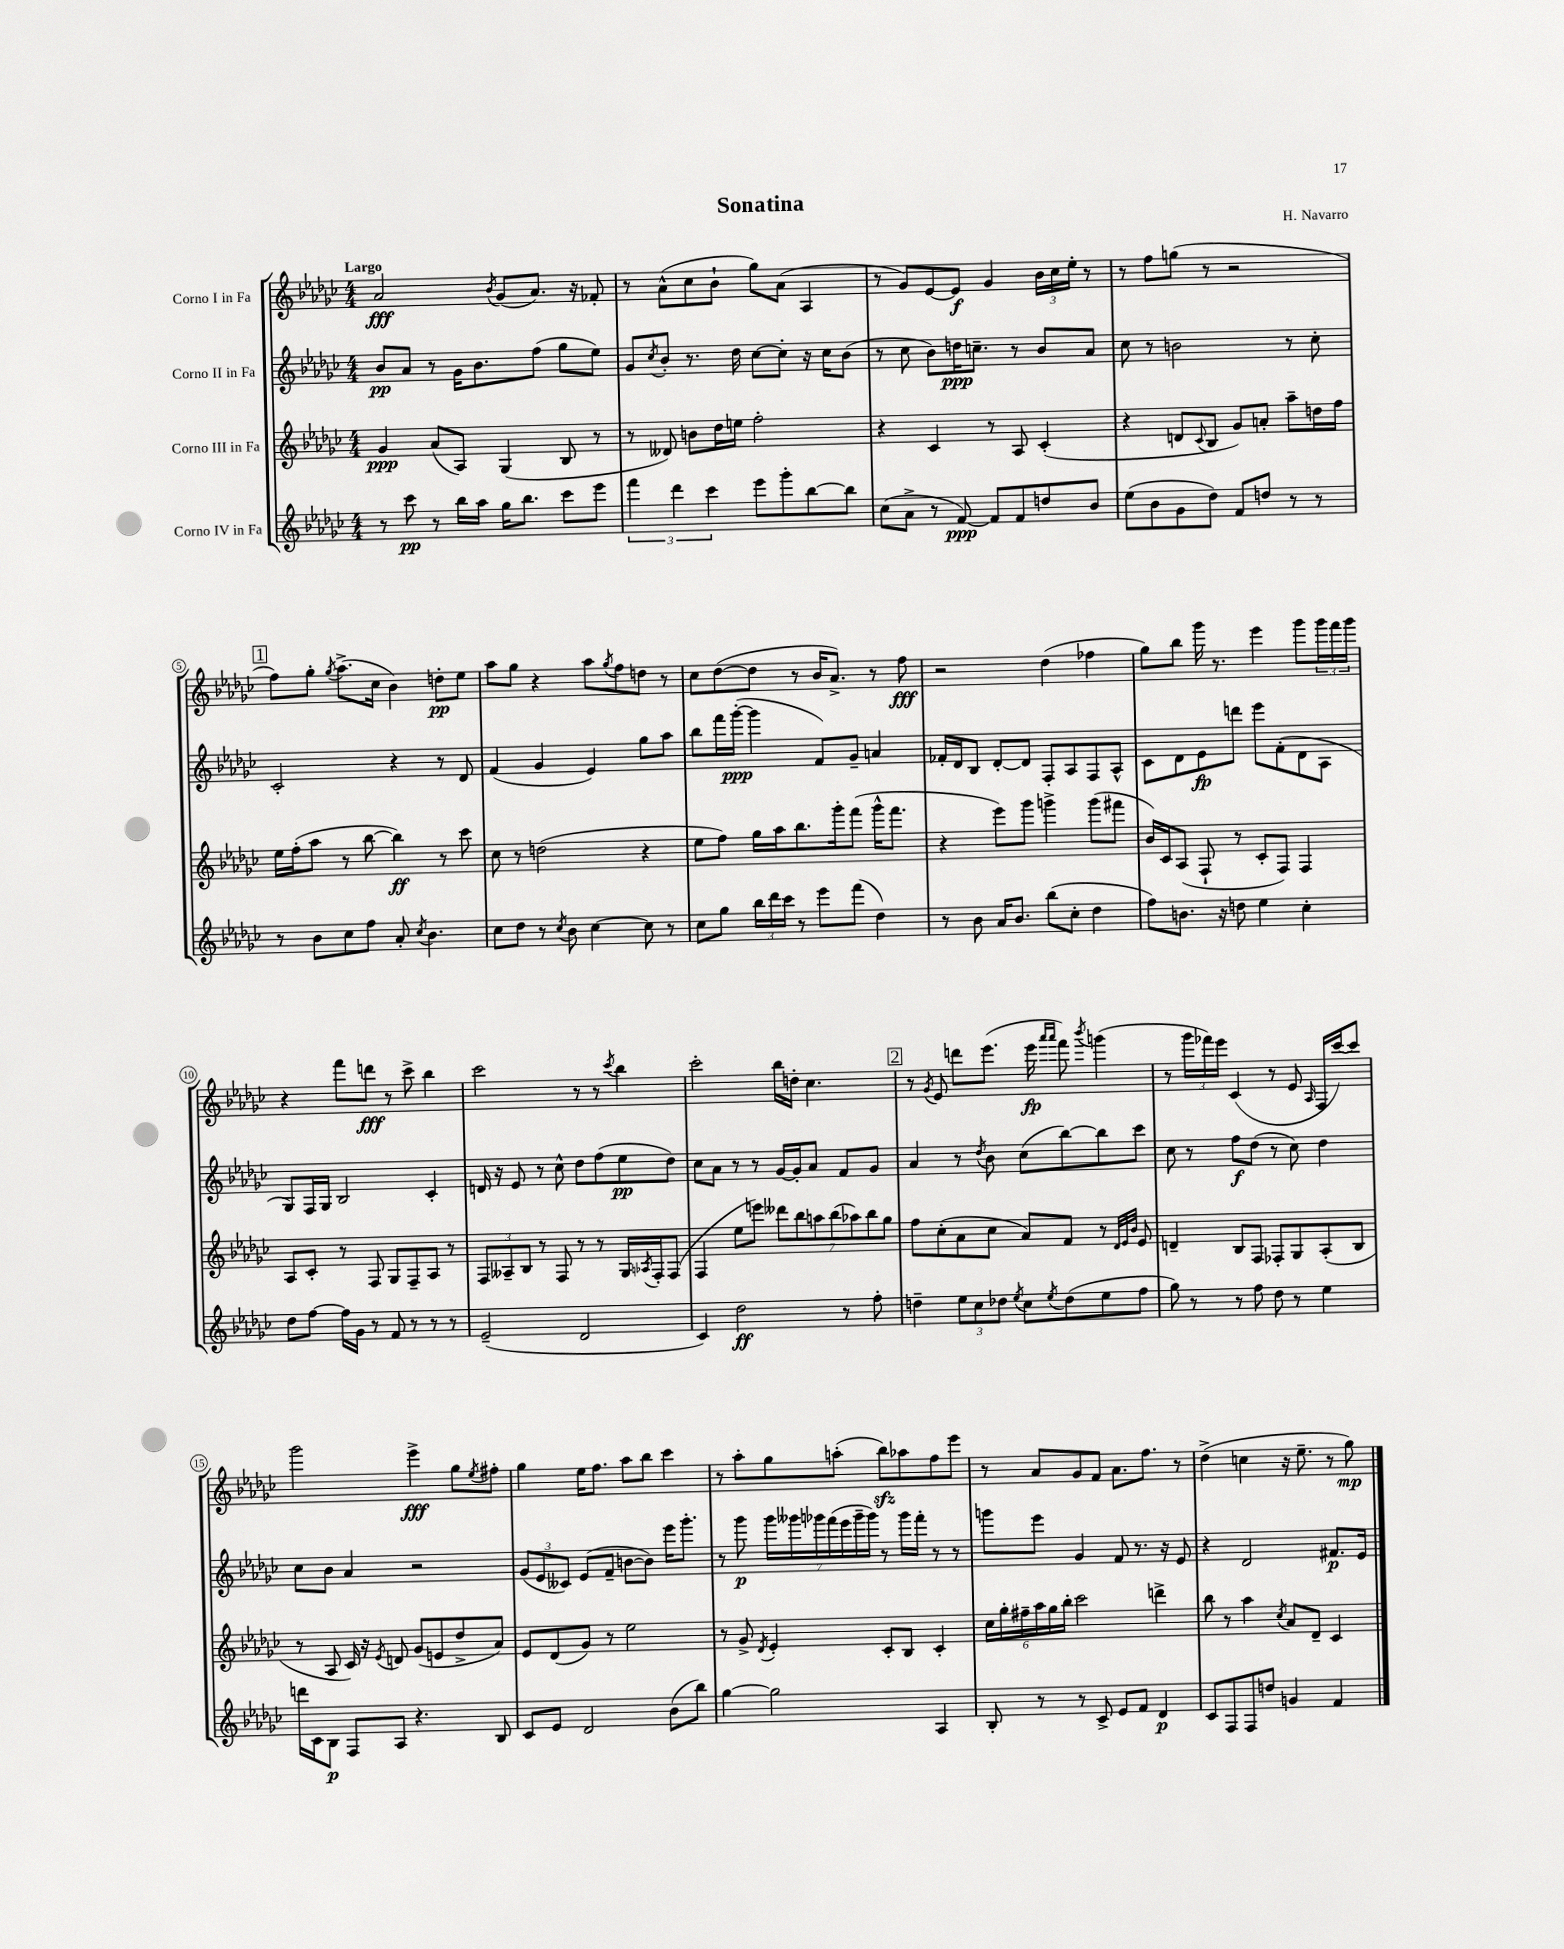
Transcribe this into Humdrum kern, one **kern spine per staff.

**kern	**dynam	**kern	**dynam	**kern	**dynam	**kern	**dynam
*part4	*part4	*part3	*part3	*part2	*part2	*part1	*part1
*staff4	*staff4	*staff3	*staff3	*staff2	*staff2	*staff1	*staff1
*I"Corno IV in Fa	*	*I"Corno III in Fa	*	*I"Corno II in Fa	*	*I"Corno I in Fa	*
*clefG2	*	*clefG2	*	*clefG2	*	*clefG2	*
*k[b-e-a-d-g-c-]	*	*k[b-e-a-d-g-c-]	*	*k[b-e-a-d-g-c-]	*	*k[b-e-a-d-g-c-]	*
*M4/4	*	*M4/4	*	*M4/4	*	*M4/4	*
=1	=1	=1	=1	=1	=1	=1	=1
!	!	!	!	!	!	!LO:TX:a:B:t=Largo	!
8r	.	4g-/	ppp	8b-/L	pp	2a-/	fff
8ccc-\	pp	.	.	8a-/J	.	.	.
8r	.	(8a-/L	.	8r	.	.	.
16bb-\LL	.	8A-/J)	.	16g-\KL	.	.	.
16aa-\JJ	.	.	.	8.b-\	.	.	.
.	.	.	.	.	.	8qb-/	.
16gg-\KL	.	(4G-/	.	.	.	(8g-/L	.
8.bb-\J	.	.	.	.	.	.	.
.	.	.	.	(8ff\J	.	8.a-/J)	.
8ccc-\L	.	8B-/	.	8gg-\L	.	.	.
.	.	.	.	.	.	16r	.
8eee-\J	.	8r	.	8ee-\J)	.	8f-X'/	.
=2	=2	=2	=2	=2	=2	=2	=2
6fff\	.	8r	.	8g-/L	.	8r	.
.	.	.	.	8qcc-/	.	.	.
.	.	8d--X/)	.	8b-'/J	.	(8a-^^\L	.
6ddd-\	.	.	.	.	.	.	.
.	.	8bn\L	.	8.r	.	8cc-\	.
6ccc-\	.	.	.	.	.	.	.
.	.	16dd-\L	.	.	.	8b-`\J	.
.	.	16een\JJ	.	16dd-\	.	.	.
8eee-\L	.	2ff'\	.	[8cc-\L	.	8gg-\L)	.
8ggg-'\	.	.	.	8cc-'\J]	.	(8a-\J	.
[8bb-\	.	.	.	16r	.	4A-/	.
.	.	.	.	16cc-\KL	.	.	.
8bb-\J]	.	.	.	(8b-\J	.	.	.
=3	=3	=3	=3	=3	=3	=3	=3
(8cc-\L	.	4r	.	8r	.	8r	.
8a-^\J	.	.	.	8cc-\	.	8g-/L)	.
8r	.	4c-/	.	8b-\L)	.	[8e-/	.
[8f/)	ppp	.	.	16ddn\K	ppp	8e-/J]	f
.	.	.	.	8.ccn~\J	.	.	.
8f/L]	.	8r	.	.	.	4g-/	.
8f/	.	8A-/	.	8r	.	.	.
8ddn/	.	(4c-'/	.	8b-/L	.	24b-\LL	.
.	.	.	.	.	.	24cc-\	.
.	.	.	.	.	.	24ee-'\JJ	.
8b-/J	.	.	.	8a-/J	.	8r	.
=4	=4	=4	=4	=4	=4	=4	=4
(8ee-\L	.	4r	.	8cc-\	.	8r	.
8b-\	.	.	.	8r	.	8ff\L	.
8g-\	.	8dn/L	.	2bn\	.	(8ggn\J	.
.	.	8qqc-/	.	.	.	.	.
8dd-\J)	.	8B-/J	.	.	.	8r	.
8f/L	.	8g-/L)	.	.	.	2r	.
8ddn/J	.	8an'/J	.	.	.	.	.
8r	.	8aa-~\L	.	8r	.	.	.
8r	.	16ddn\L	.	8cc-'\	.	.	.
.	.	16ff\JJ	.	.	.	.	.
!!LO:LB:g=z
!!LO:REH:place=s1:t=1
=5	=5	=5	=5	=5	=5	=5	=5
8r	.	16ee-\LL	.	2c-'/	.	8ff\L)	.
.	.	(16ff'\J	.	.	.	.	.
8b-\L	.	8aa-\J	.	.	.	8gg-'\J	.
.	.	.	.	.	.	8qgg-/	.
8cc-\	.	8r	.	.	.	(8.aa-^\L	.
8ff\J	.	[8bb-\	.	.	.	.	.
.	.	.	.	.	.	16cc-\Jk	.
8a-'/	.	4bb-\])	ff	4r	.	4b-\)	.
8qcc-/	.	.	.	.	.	.	.
4.b-\	.	.	.	.	.	.	.
.	.	8r	.	8r	.	8ddn'\L	pp
.	.	8ccc-\	.	8d-/	.	8ee-\J	.
=6	=6	=6	=6	=6	=6	=6	=6
8cc-\L	.	8cc-\	.	(4f/	.	8aa-\L	.
8dd-\J	.	8r	.	.	.	8gg-\J	.
8r	.	(2ddn\	.	4g-/	.	4r	.
8qcc-/	.	.	.	.	.	.	.
8b-\	.	.	.	.	.	.	.
[4cc-\	.	.	.	4e-/)	.	8aa-\L	.
.	.	.	.	.	.	8qgg-/	.
.	.	.	.	.	.	8ff\	.
8cc-\]	.	4r	.	8gg-\L	.	8ddn\J	.
8r	.	.	.	8aa-\J	.	8r	.
=7	=7	=7	=7	=7	=7	=7	=7
8cc-\L	.	8ee-\L	.	8bb-\L	.	8cc-\L	.
8gg-\J	.	8ff\J)	.	16fff\L	.	([8dd-\	.
.	.	.	.	([16ggg-'\JJ	ppp	.	.
24bb-\LL	.	16gg-\LL	.	4ggg-\]	.	8dd-\J]	.
24ddd-\	.	.	.	.	.	.	.
.	.	16aa-\J	.	.	.	.	.
24ccc-\JJ	.	.	.	.	.	.	.
8r	.	8.bb-\	.	.	.	8r	.
8eee-\L	.	.	.	8f/L)	.	16b-/KL	.
.	.	16ggg-'\k	.	.	.	8.a-^/J)	.
(8fff\J	.	(8fff\J	.	8g-~/J	.	.	.
4dd-\)	.	16ggg-^^\KL	.	4an/	.	8r	.
.	.	8.fff\J	.	.	.	.	.
.	.	.	.	.	.	8ff\	fff
=8	=8	=8	=8	=8	=8	=8	=8
8r	.	4r	.	16f-X'/LL	.	2r	.
.	.	.	.	16d-/J	.	.	.
8b-\	.	.	.	8B-/J	.	.	.
16a-/KL	.	8eee-\L)	.	[8d-'/L	.	.	.
8.b-/J	.	.	.	.	.	.	.
.	.	8ggg-\J	.	8d-/J]	.	.	.
(8bb-\L	.	4gggn^\	.	8F'/L	.	(4dd-\	.
8cc-'\J	.	.	.	8A-/	.	.	.
4dd-\	.	(8ggg\L	.	8F/	.	4ff-X\	.
.	.	8fff#X\J	.	8A-^^/J	.	.	.
=9	=9	=9	=9	=9	=9	=9	=9
8ff\L)	.	16b-/LL)	.	8c-\L	.	8gg-\L)	.
.	.	16c-/J	.	.	.	.	.
8.bn\J	.	(8A-/J	.	8d-\	.	8bb-\J	.
.	.	8F`/	.	8e-\	fp	16ggg-\	.
16r	.	.	.	.	.	8.r	.
8ddn\	.	8r	.	8dddn\J	.	.	.
4ee-\	.	8c-'/L	.	8eee-\L	.	4eee-\	.
.	.	8F/J)	.	(8f'\	.	.	.
4cc-'\	.	4F/	.	8d-\	.	8ggg-\L	.
.	.	.	.	8A-\J	.	24ggg-\L	.
.	.	.	.	.	.	24fff\	.
.	.	.	.	.	.	24ggg-\JJ	.
!!LO:LB:g=z
=10	=10	=10	=10	=10	=10	=10	=10
8dd-\L	.	8A-/L	.	8G-/L)	.	4r	.
[8ff\J	.	8c-'/J	.	16F/L	.	.	.
.	.	.	.	16G-/JJ	.	.	.
16ff\LL]	.	8r	.	2B-/	.	8fff\L	.
16g-\JJ	.	.	.	.	.	.	.
8r	.	8F/	.	.	.	8dddn\J	fff
8f/	.	8G-/L	.	.	.	8r	.
8r	.	8F~/	.	.	.	8ccc-^\	.
8r	.	8A-/J	.	4c-'/	.	4bb-\	.
8r	.	8r	.	.	.	.	.
=11	=11	=11	=11	=11	=11	=11	=11
(2e-~/	.	12F/L	.	16dn/	.	2ccc-\	.
.	.	.	.	16r	.	.	.
.	.	12A--X~/	.	.	.	.	.
.	.	.	.	8e-/	.	.	.
.	.	12B-/J	.	.	.	.	.
.	.	8r	.	8r	.	.	.
.	.	8F/	.	8cc-^^\	.	.	.
2d-/	.	8r	.	8dd-\L	.	8r	.
.	.	8r	.	(8ff\	.	8r	.
.	.	.	.	.	.	8qccc-/	.
.	.	16G-/LL	.	8ee-\	pp	4bb-\	.
.	.	8qA-X/	.	.	.	.	.
.	.	16F'/J	.	.	.	.	.
.	.	(8F/J	.	8dd-\J)	.	.	.
=12	=12	=12	=12	=12	=12	=12	=12
4c-/)	.	4F/	.	8cc-\L	.	2ccc-'\	.
.	.	.	.	8a-\J	.	.	.
2dd-\	ff	8ee-\L	.	8r	.	.	.
.	.	8eeen\J)	.	8r	.	.	.
.	.	14ddd--X\L	.	[16g-/LL	.	16bb-\LL	.
.	.	.	.	16g-'/J]	.	16ddn'\JJ	.
.	.	14bb-\	.	.	.	.	.
.	.	.	.	8a-/J	.	4.cc-\	.
.	.	14aan\	.	.	.	.	.
.	.	(14bb-\	.	.	.	.	.
8r	.	.	.	8f/L	.	.	.
.	.	14aa-X\)	.	.	.	.	.
.	.	14bb-\	.	.	.	.	.
8ff'\	.	.	.	8g-/J	.	.	.
.	.	14gg-\J	.	.	.	.	.
!!LO:REH:place=s1:t=2
=13	=13	=13	=13	=13	=13	=13	=13
4ddn~\	.	8ff\L	.	4a-/	.	8r	.
.	.	.	.	.	.	8qg-/	.
.	.	(8cc-'\	.	.	.	8e-/	.
12ee-\L	.	8a-\	.	8r	.	8dddn\L	.
12cc-\	.	.	.	.	.	.	.
.	.	.	.	8qdd-/	.	.	.
.	.	8cc-\J	.	8b-\	.	(8.eee-\J	.
12dd-X\J	.	.	.	.	.	.	.
8qee-/	.	.	.	.	.	.	.
8cc-\L	.	8a-/L)	.	(8cc-\L	.	.	.
.	.	.	.	.	.	16eee-\	fp
.	.	.	.	.	.	16qqaaa-/LL	.
8qee-/	.	.	.	.	.	16qqaaa-/JJ	.
(8dd-\	.	8f/J	.	[8bb-\)	.	8fff\)	.
.	.	.	.	.	.	8qbbb-/	.
8ee-\	.	8r	.	8bb-\]	.	(4gggn\	.
.	.	32qqd-/LLL	.	.	.	.	.
.	.	32qqe-/	.	.	.	.	.
.	.	32qqb-/JJJ	.	.	.	.	.
8ff\J	.	8e-/	.	8ccc-\J	.	.	.
=14	=14	=14	=14	=14	=14	=14	=14
8gg-\)	.	4dn~/	.	8cc-\	.	8r	.
8r	.	.	.	8r	.	24ggg-\LL	.
.	.	.	.	.	.	24fff-X\)	.
.	.	.	.	.	.	24eee-\JJ	.
8r	.	8B-/L	.	8ff\L	f	(4c-/	.
8ff\	.	8F/J	.	(8dd-\J	.	.	.
8dd-\	.	8F-X'/L	.	8r	.	8r	.
8r	.	8G-/	.	8cc-\)	.	8e-/	.
.	.	.	.	.	.	16qqA-/	.
4ee-\	.	(8A-'/	.	4dd-\	.	16F/LL	.
.	.	.	.	.	.	[16ccc-/J)	.
.	.	8B-/J	.	.	.	8ccc-/J]	.
!!LO:LB:g=z
=15	=15	=15	=15	=15	=15	=15	=15
16dddn\LL	.	8r	.	8cc-\L	.	2ggg-\	.
16c-\J	.	.	.	.	.	.	.
8B-\J	p	8A-/	.	8b-\J	.	.	.
8F/L	.	16c-/)	.	4a-/	.	.	.
.	.	16r	.	.	.	.	.
.	.	8qe-/	.	.	.	.	.
8A-/J	.	8dn/	.	.	.	.	.
4.r	.	(8g-/L	.	2r	.	4eee-^\	fff
.	.	8en/	.	.	.	.	.
.	.	8dd-^/	.	.	.	8gg-\L	.
.	.	.	.	.	.	8qee-/	.
8B-/	.	8a-/J)	.	.	.	8ff#X'\J	.
=16	=16	=16	=16	=16	=16	=16	=16
8c-/L	.	8e-/L	.	(12g-/L	.	4gg-\	.
.	.	.	.	12e-/	.	.	.
8e-/J	.	(8d-/	.	.	.	.	.
.	.	.	.	12c--X/J)	.	.	.
2d-/	.	8g-/J)	.	(8e-/L	.	16ee-\KL	.
.	.	.	.	.	.	8.ff\J	.
.	.	8r	.	8f~/J	.	.	.
.	.	2ee-\	.	[8bn\L	.	8aa-\L	.
.	.	.	.	8b\J])	.	8bb-\J	.
(8b-\L	.	.	.	16eee-\KL	.	4ccc-\	.
.	.	.	.	8.ggg-'\J	.	.	.
8bb-\J)	.	.	.	.	.	.	.
=17	=17	=17	=17	=17	=17	=17	=17
[4gg-\	.	8r	.	8r	.	8r	.
.	.	8g-^/	.	8ggg-\	p	8aa-'\L	.
.	.	8qd-/	.	.	.	.	.
2gg-\]	.	4e-'/	.	28ggg-\LL	.	8gg-\	.
.	.	.	.	28ggg--X\	.	.	.
.	.	.	.	28ggg-X\	.	.	.
.	.	.	.	(28fff\	.	.	.
.	.	.	.	.	.	(8aan'\J	.
.	.	.	.	28eee-\	.	.	.
.	.	.	.	28ggg-~\	.	.	.
.	.	.	.	28ggg-\JJ)	.	.	.
.	.	8c-'/L	.	8r	.	8bb-zz\L)	.
.	.	8B-/J	.	16ggg-\LL	.	8aa-X\	.
.	.	.	.	16fff'\JJ	.	.	.
4A-/	.	4c-'/	.	8r	.	8ff\	.
.	.	.	.	8r	.	8eee-\J	.
=18	=18	=18	=18	=18	=18	=18	=18
8B-'/	.	24cc-\LL	.	8gggn\L	.	8r	.
.	.	24gg-'\	.	.	.	.	.
.	.	24ff#X~\	.	.	.	.	.
8r	.	24aa-\	.	8eee-\J	.	8a-/L	.
.	.	24gg-\	.	.	.	.	.
.	.	24bb-'\JJ	.	.	.	.	.
8r	.	2ccc-\	.	4g-/	.	8g-/	.
8c-^/	.	.	.	.	.	8f/J	.
8e-/L	.	.	.	8f/	.	8.a-\L	.
8f/J	.	.	.	8.r	.	.	.
.	.	.	.	.	.	8.ff\J	.
4d-/	p	4dddn^\	.	.	.	.	.
.	.	.	.	16r	.	.	.
.	.	.	.	8e-/	.	8r	.
=19	=19	=19	=19	=19	=19	=19	=19
8c-/L	.	8bb-\	.	4r	.	(4dd-^\	.
8F/	.	8r	.	.	.	.	.
8F/	.	4aa-\	.	2d-/	.	4ccn\	.
8ddn/J	.	.	.	.	.	.	.
.	.	8qcc-/	.	.	.	.	.
4gn/	.	8a-/L	.	.	.	16r	.
.	.	.	.	.	.	8.ee-~\	.
.	.	8d-~/J	.	.	.	.	.
4f/	.	4c-/	.	8.f#X/L	p	8r	.
.	.	.	.	.	.	8gg-\)	mp
.	.	.	.	16e-/Jk	.	.	.
==	==	==	==	==	==	==	==
*-	*-	*-	*-	*-	*-	*-	*-
